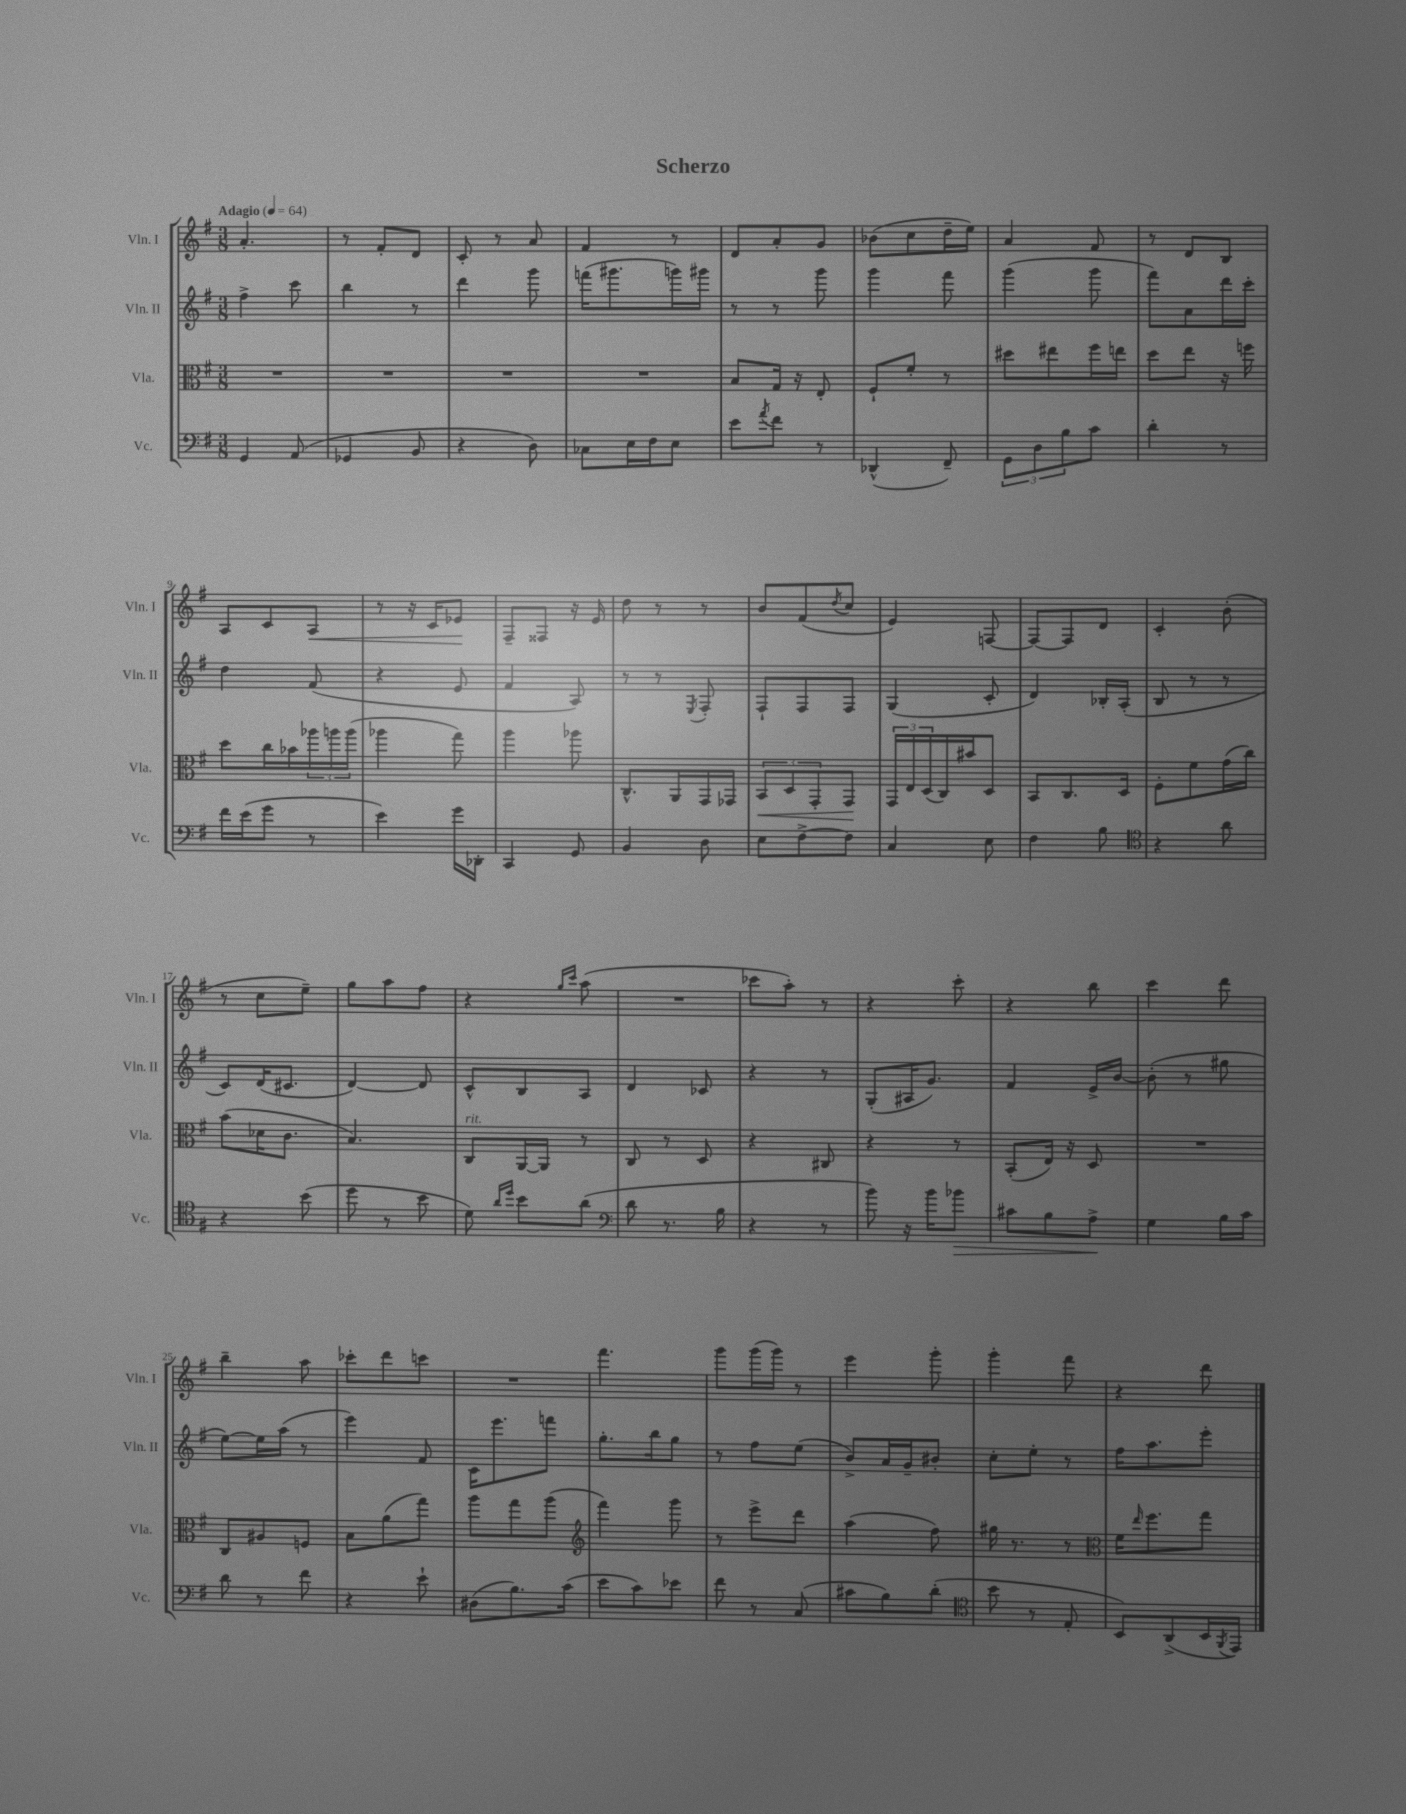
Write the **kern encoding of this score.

**kern	**dynam	**kern	**dynam	**kern	**kern	**dynam
*part4	*part4	*part3	*part3	*part2	*part1	*part1
*staff4	*staff4	*staff3	*staff3	*staff2	*staff1	*staff1
*I"Vc.	*	*I"Vla.	*	*I"Vln. II	*I"Vln. I	*
*I'Vc.	*	*I'Vla.	*	*I'Vln. II	*I'Vln. I	*
*clefF4	*	*clefC3	*	*clefG2	*clefG2	*
*k[f#]	*	*k[f#]	*	*k[f#]	*k[f#]	*
*M3/8	*	*M3/8	*	*M3/8	*M3/8	*
*MM64	*	*MM64	*	*MM64	*MM64	*
=1	=1	=1	=1	=1	=1	=1
!	!	!	!	!	!LO:TX:a:B:t=Adagio	!
4GG/	.	4.r	.	4ff#^\	4.a'/	.
(8AA/	.	.	.	8ccc\	.	.
=2	=2	=2	=2	=2	=2	=2
4GG-X/	.	4.r	.	4bb\	8r	.
.	.	.	.	.	8f#'/L	.
8BB/	.	.	.	8r	8d/J	.
=3	=3	=3	=3	=3	=3	=3
4r	.	4.r	.	4ddd\	8c'/	.
.	.	.	.	.	8r	.
8D\)	.	.	.	8ggg\	8a/	.
=4	=4	=4	=4	=4	=4	=4
8C-X\L	.	4.r	.	(16fffn\KL	4f#/	.
.	.	.	.	8.ggg#X\	.	.
16E\L	.	.	.	.	.	.
16F#\J	.	.	.	.	.	.
8E\J	.	.	.	16gggn\L)	8r	.
.	.	.	.	16ggg#X\JJ	.	.
=5	=5	=5	=5	=5	=5	=5
8e\L	.	8B/L	.	8r	8d/L	.
8qa/	.	.	.	.	.	.
8f#\J	.	16G/Jk	.	8r	8a'/	.
.	.	16r	.	.	.	.
8r	.	8E'/	.	8ggg\	8g/J	.
=6	=6	=6	=6	=6	=6	=6
(4DD-X^^/	.	8F#`/L	.	4ggg\	(8b-X\L	.
.	.	8f#'/J	.	.	8cc\	.
8FF#~/)	.	8r	.	8fff#\	16dd~\L	.
.	.	.	.	.	16ee\JJ)	.
=7	=7	=7	=7	=7	=7	=7
12GG\L	.	8dd#X\L	.	(4ggg\	4a/	.
12D\	.	.	.	.	.	.
.	.	8ee#X\	.	.	.	.
12B\	.	.	.	.	.	.
8c\J	.	16ff#\L	.	8ggg\	8f#/	.
.	.	16een\JJ	.	.	.	.
=8	=8	=8	=8	=8	=8	=8
4d'\	.	8dd\L	.	8fff#\L)	8r	.
.	.	8ee\J	.	8a\	8d/L	.
8r	.	16r	.	16ddd\L	8B/J	.
.	.	16ffn\	.	16ccc'\JJ	.	.
!!LO:LB:g=z
=9	=9	=9	=9	=9	=9	=9
16f#\LL	.	8dd\L	.	4dd\	8A/L	.
(16e\J	.	.	.	.	.	.
8g\J	.	16cc\L	.	.	8c/	.
.	.	16b-X\	.	.	.	.
!	!	!	!	!	!	!LO:HP:b
8r	.	24aa-X\	.	(8f#/	8A/J	<
.	.	24aan\	.	.	.	.
.	.	(24aa\JJ	.	.	.	.
=10	=10	=10	=10	=10	=10	=10
4e\)	.	4aa-X\	.	4r	8r	.
.	.	.	.	.	16r	.
.	.	.	.	.	16c/KL	.
16g\LL	.	8gg\)	.	8e/	8e-X/J	.
16DD-X'\JJ	.	.	.	.	.	.
.	.	.	.	.	.	[
=11	=11	=11	=11	=11	=11	=11
4CC/	.	4aa\	.	4f#/	8F#~/L	.
.	.	.	.	.	8F##X/J	.
8GG/	.	8aa-X\	.	8A/)	16r	.
.	.	.	.	.	16e/	.
=12	=12	=12	=12	=12	=12	=12
4BB/	.	8.C^^/L	.	8r	8dd\	.
.	.	.	.	8r	8r	.
.	.	16AA/L	.	.	.	.
.	.	.	.	8qE/	.	.
8D\	.	16GG/	.	8F#'/	8r	.
.	.	16GG-X/JJ	.	.	.	.
=13	=13	=13	=13	=13	=13	=13
!	!	!	!LO:HP:b	!	!	!
8E\L	.	12BB/L	<	8F#`/L	8b/L	.
.	.	12D/	.	.	.	.
[8F#^\	.	.	.	8F#/	(8f#/	.
.	.	12GG'/	.	.	.	.
.	.	.	.	.	8qdd/	.
8F#\J]	.	8GG/J	.	8F#/J	8cc/J	.
.	.	.	[	.	.	.
=14	=14	=14	=14	=14	=14	=14
4C/	.	24GG/LL	.	(4G/	4e/)	.
.	.	24E/	.	.	.	.
.	.	(24D/	.	.	.	.
.	.	16C/)	.	.	.	.
.	.	16b#X/J	.	.	.	.
8E\	.	8D/J	.	8c'/	[8Fn/	.
=15	=15	=15	=15	=15	=15	=15
4F#\	.	8BB/L	.	4d/)	8F/L_	.
.	.	8.C/	.	.	8F/]	.
8B\	.	.	.	16B-X'/LL	8d/J	.
.	.	16D/Jk	.	(16A'/JJ	.	.
=16	=16	=16	=16	=16	=16	=16
*clefC4	*	*	*	*	*	*
4r	.	8F#'\L	.	8B/	4c'/	.
.	.	8f#\	.	8r	.	.
8a\	.	(16g\L	.	8r	(8b'\	.
.	.	16cc\JJ)	.	.	.	.
!!LO:LB:g=z
=17	=17	=17	=17	=17	=17	=17
4r	.	(8b\L	.	8c/L)	8r	.
.	.	16d-X\K	.	(16d/K	8cc\L	.
.	.	8.c\J	.	8.c#X/J	.	.
(8b\	.	.	.	.	8ee~\J)	.
=18	=18	=18	=18	=18	=18	=18
8dd\	.	4.B/)	.	[4d/)	8gg\L	.
8r	.	.	.	.	8aa\	.
8b\	.	.	.	8d/]	8ff#\J	.
=19	=19	=19	=19	=19	=19	=19
!	!	!LO:TX:a:i:t=rit.	!	!	!	!
8d\)	.	8C/L	.	8c^^/L	4r	.
16qqa/LL	.	.	.	.	.	.
16qqdd/JJ	.	.	.	.	.	.
8b\L	.	[16AA/L	.	8B/	.	.
.	.	16AA/JJ]	.	.	.	.
.	.	.	.	.	16qqgg/LL	.
.	.	.	.	.	16qqccc/JJ	.
(8a\J	.	8r	.	8A/J	(8aa\	.
=20	=20	=20	=20	=20	=20	=20
*clefF4	*	*	*	*	*	*
8d\	.	8C/	.	4d/	4.r	.
8.r	.	8r	.	.	.	.
.	.	8D/	.	8c-X/	.	.
16B\	.	.	.	.	.	.
=21	=21	=21	=21	=21	=21	=21
4r	.	4r	.	4r	8ccc-X\L	.
.	.	.	.	.	8aa'\J)	.
8r	.	8C#X/	.	8r	8r	.
=22	=22	=22	=22	=22	=22	=22
8b\)	.	4r	.	(8G'/L	4r	.
16r	.	.	.	16A#X/K	.	.
16b\KL	.	.	.	8.g/J)	.	.
!	!LO:HP:b	!	!	!	!	!
8b-X\J	>	8r	.	.	8ccc'\	.
=23	=23	=23	=23	=23	=23	=23
8c#X\L	.	(8BB'/L	.	4f#/	4r	.
8B\	.	16E/Jk)	.	.	.	.
.	.	16r	.	.	.	.
8A^\J	.	8D/	.	16e^/LL	8bb\	.
.	.	.	.	[16b/JJ	.	.
.	]	.	.	.	.	.
=24	=24	=24	=24	=24	=24	=24
4G\	.	4.r	.	(8b'\]	4ccc\	.
.	.	.	.	8r	.	.
16B\LL	.	.	.	8gg#X\	8ddd\	.
16c\JJ	.	.	.	.	.	.
!!LO:LB:g=z
=25	=25	=25	=25	=25	=25	=25
8d\	.	8C/L	.	[8ee\L)	4bb~\	.
8r	.	8A#X/	.	16ee\L]	.	.
.	.	.	.	(16aa\JJ	.	.
8f#\	.	8Fn/J	.	8r	8aa\	.
=26	=26	=26	=26	=26	=26	=26
4r	.	8B\L	.	4eee\)	8ccc-X'\L	.
.	.	(8a\	.	.	8ddd\	.
8e`\	.	8gg\J)	.	8f#/	8cccn\J	.
=27	=27	=27	=27	=27	=27	=27
(8D#X\L	.	8aa\L	.	16c\KL	4.r	.
.	.	.	.	8.eee\	.	.
8.B\)	.	8gg\	.	.	.	.
.	.	(8aa\J	.	8fffn\J	.	.
(16c\Jk	.	.	.	.	.	.
=28	=28	=28	=28	=28	=28	=28
*	*	*clefG2	*	*	*	*
8e\L	.	4fff#\)	.	8.gg'\L	4.fff#\	.
8c\)	.	.	.	.	.	.
.	.	.	.	16bb\k	.	.
8e-X\J	.	8ggg\	.	8gg\J	.	.
=29	=29	=29	=29	=29	=29	=29
8f#\	.	8r	.	8r	8ggg\L	.
8r	.	8eee^\L	.	8ff#\L	(16ggg\L	.
.	.	.	.	.	16ggg\JJ)	.
(8C/	.	8ddd\J	.	(8ee\J	8r	.
=30	=30	=30	=30	=30	=30	=30
8c#X\L	.	(4aa\	.	8b^/L)	4eee\	.
8B\)	.	.	.	16a/L	.	.
.	.	.	.	16g~/J	.	.
(8d'\J	.	8ff#\)	.	8b#X'/J	8ggg'\	.
=31	=31	=31	=31	=31	=31	=31
*clefC4	*	*	*	*	*	*
8b\	.	16gg#X\	.	8cc'\L	4ggg'\	.
.	.	8.r	.	.	.	.
8r	.	.	.	8ee'\J	.	.
8E'/	.	8r	.	8r	8fff#\	.
=32	=32	=32	=32	=32	=32	=32
*	*	*clefC3	*	*	*	*
8BB/L)	.	16f#\KL	.	16ff#\KL	4r	.
.	.	16qqee/	.	.	.	.
.	.	8.ff#\	.	8.aa\	.	.
(8AA^/	.	.	.	.	.	.
16BB/L	.	8gg\J	.	8eee'\J	8ddd\	.
8qFF#/	.	.	.	.	.	.
16EE/JJ)	.	.	.	.	.	.
==	==	==	==	==	==	==
*-	*-	*-	*-	*-	*-	*-
